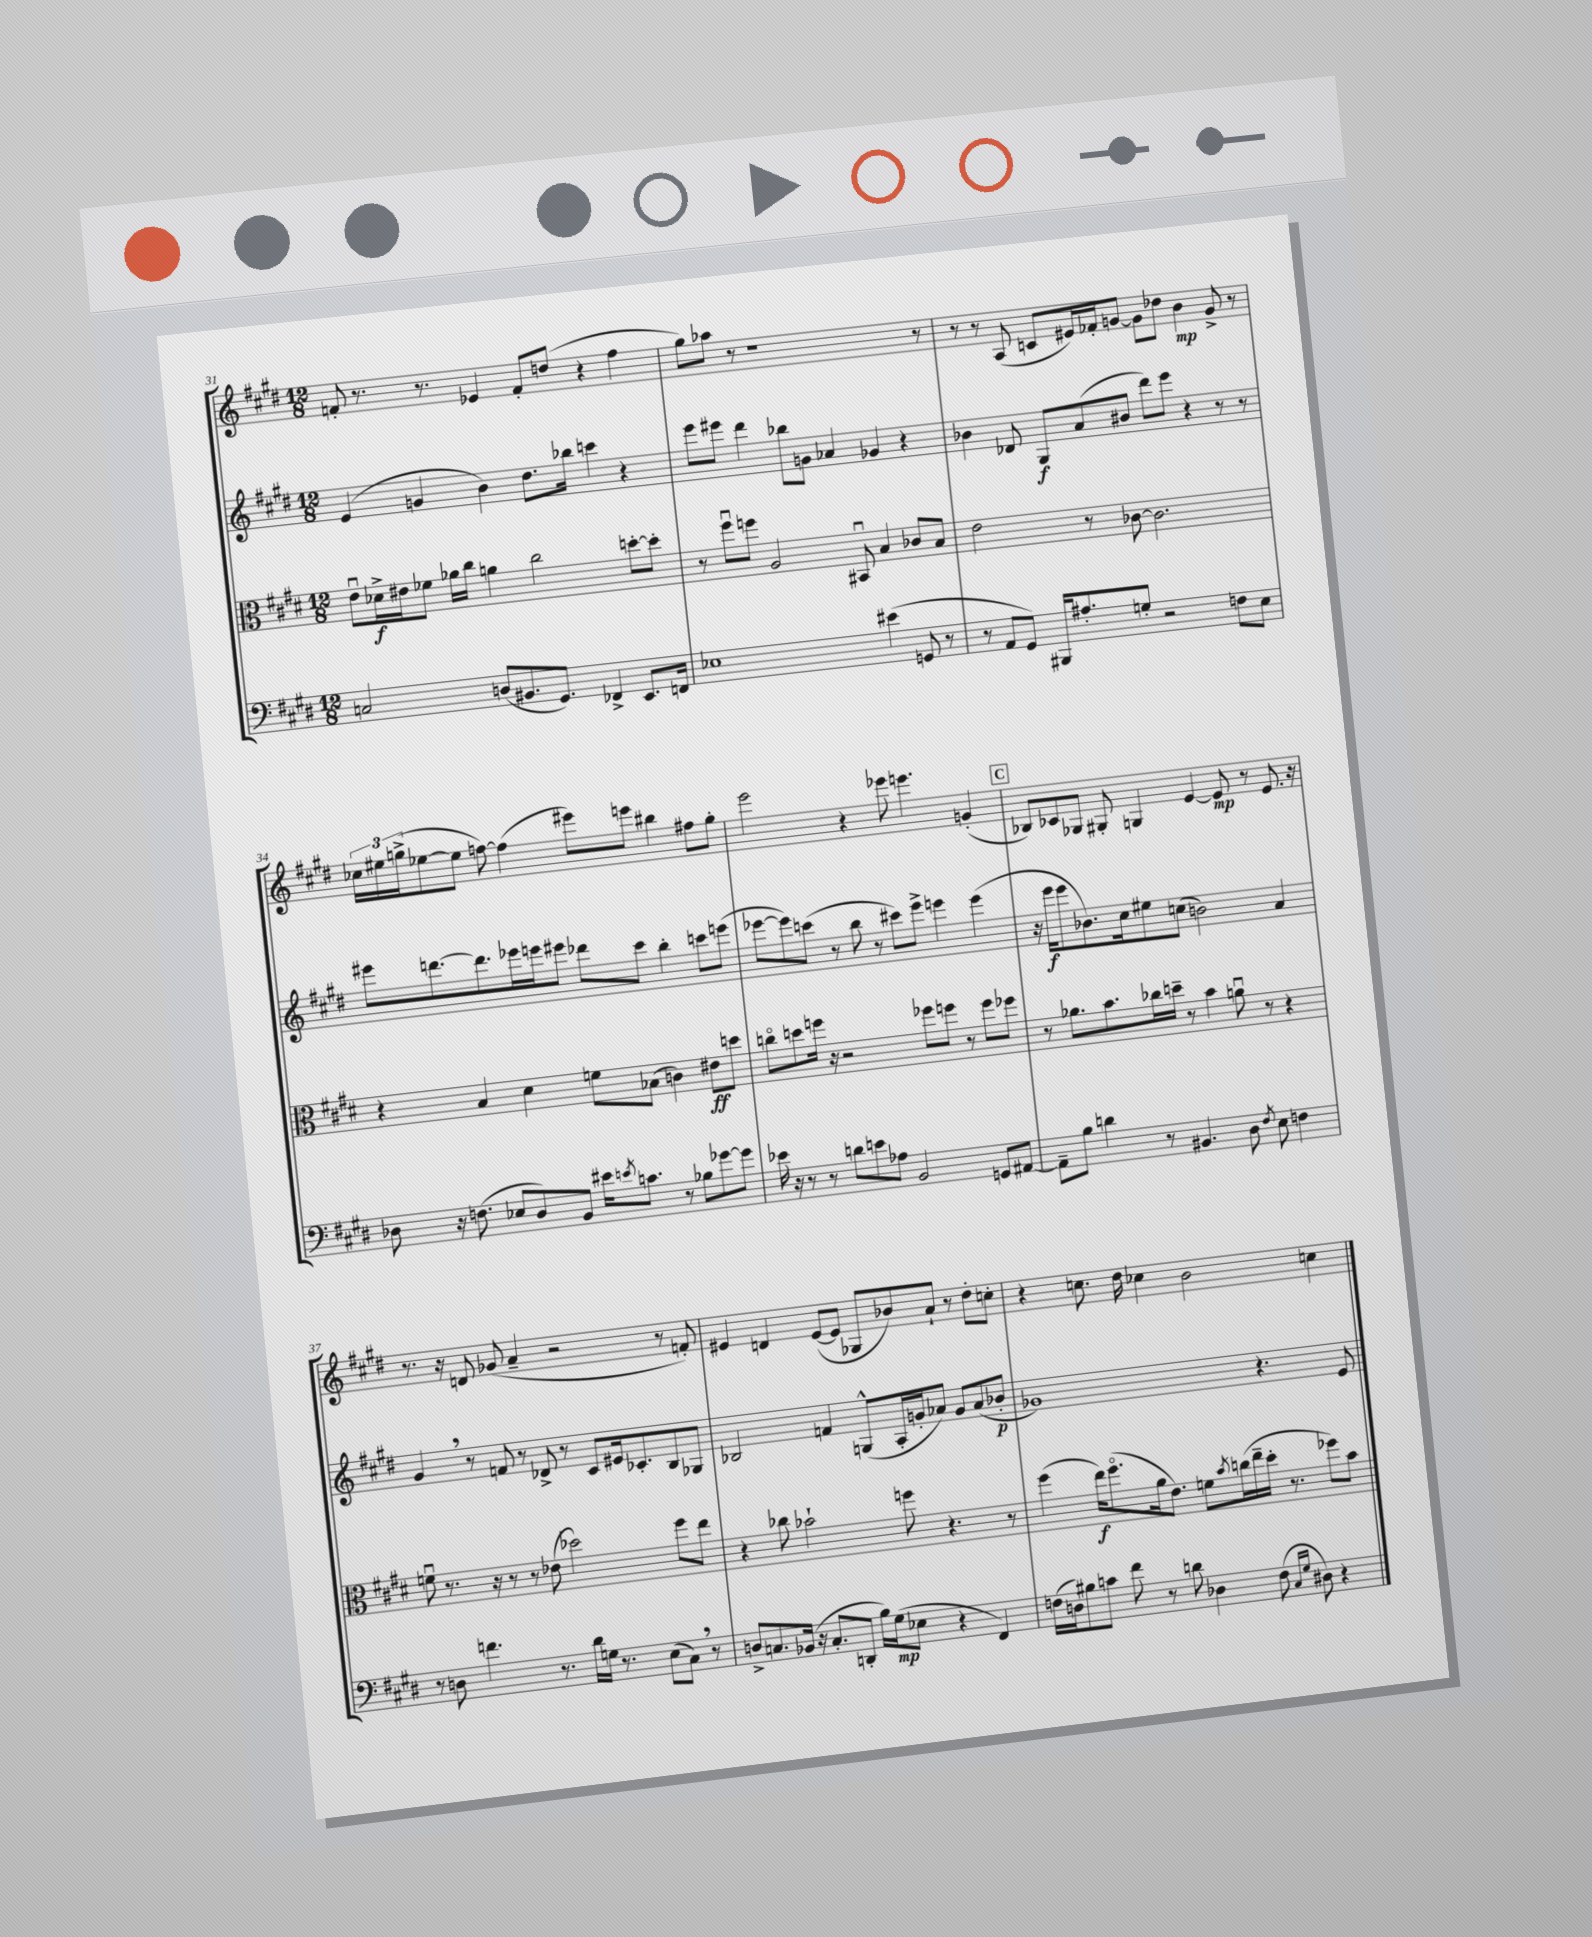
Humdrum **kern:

**kern	**kern	**kern	**kern
*staff4	*staff3	*staff2	*staff1
*clefF4	*clefC3	*clefG2	*clefG2
*k[f#c#g#d#]	*k[f#c#g#d#]	*k[f#c#g#d#]	*k[f#c#g#d#]
*M12/8	*M12/8	*M12/8	*M12/8
2C	8eu	(4e	8f'
.	16d-^	.	8.r
.	16e#	.	.
.	8f-	4g	.
.	.	.	8.r
.	16a-	.	.
.	16cc#	.	.
(8D	4a	4b)	4e-
8.BB#	.	.	.
.	2cc#	8.dd#	8f'
8.GG#)	.	.	.
.	.	.	(8dd
.	.	16bb-	.
4FF-^	.	4ccc	4r
8.EE	[8dd'	4r	4ff#
.	8dd']	.	.
16FF	.	.	.
=	=	=	=
1E-	8r	8eee	8gg#)
.	8ff#u	8eee#	8aa-
.	8ff	4ddd#	8r
.	2A	.	1r
.	.	8bb-	.
.	.	8g	.
.	.	4a-	.
.	8BB#u	.	.
(4e#	4B	4g-	.
8GG	8c-	4r	.
8r	8B	.	8r
=	=	=	=
8r	2e	4b-	8r
8AA	.	.	8r
8GG#)	.	8d-	(8A
16BBB#	.	8G#	8c
8.A#'	.	.	.
.	8r	(8a	16e#)
.	.	.	16f-'
8G'	[8c-	8b#	[8g
2r	2.c-]	8ddd#)	8g]
.	.	8eee	8dd-
.	.	4r	4b
8F	.	8r	8g^
8E	.	8r	8r
=	=	=	=
8D-	4r	8eee#	24cc-
.	.	.	24ee#
.	.	.	(24gg^
16r	.	[8.ddd	[8ee-
(8.F	.	.	.
.	4B	.	8ee-]
.	.	8.ddd]	.
8E-	.	.	[8ff)
8D-)	4d#	16eee-	(4ff]
.	.	16eee	.
8BB	.	8eee#	.
16e#	8f	8ddd-	8eee#)
8qe	.	.	.
8.c	.	.	.
.	(8B-	8ccc#	8eee
8r	4c)	4bb'	4bb#
8B-	.	.	.
[8g-	8e#	8ccc	8ff#
8g-]	8dd	(8eee	8gg'
=	=	=	=
16e-	8cco	[8eee-	2eee
16r	.	.	.
8r	8dd	8eee-])	.
8r	16ff	(8ccc	.
.	16r	.	.
8d	2r	8r	.
8e	.	8bb	4r
8A-	.	8r	.
2BB	.	8ccc#)	8eee-
.	8ff-	8eee-^	4.eee
.	8ff	4eee	.
.	8r	.	.
8GG	8ff	(4eee	(4g'
[8AA#	8ff-	.	.
=	=	=	=
8AA#~]	8r	16r	8B-)
.	.	16eee	.
8B	8.a-	8eee	8c-
4d	.	8.b-)	8G-
.	8.b	.	.
.	.	.	8G#'
.	.	16cc#	.
8r	16cc-	8ee#	4G
.	16dd~	.	.
4.BB#	8r	(8cc	.
.	4b	2b)	[4e
8D#	8au	.	8e]
8qF#	.	.	.
8E	8r	.	8r
4F	4r	4a	8.e
.	.	.	16r
=	=	=	=
8r	8fu	4g#	8.r
8D	8.r	.	.
.	.	.	16r
4.f	.	8r	8d
.	16r	.	.
.	8r	8f	(8g-
.	8r	8r	4a~
8.r	(8e-	8d-^	.
.	2dd-)	8r	2r
16d#	.	.	.
16G	.	8c#	.
8.r	.	.	.
.	.	16e#	.
.	.	8.c-'	.
(8E	.	.	.
8C#)	8ff#	8B	8r
8r	8ee	8G-	8f')
=	=	=	=
8D^	4r	2B-	4e#
8.C	.	.	.
.	8cc-	.	4d
(16BB-	.	.	.
16r	2b-`	.	.
8.C'	.	.	.
.	.	4f	([8e#
8DD'	.	.	8e#]
16B)	.	(8G^^	8G-
(16G#	.	.	.
8E-	8ff	16A'	8b-)
.	.	16g'	.
4r	4.r	8a-)	8a`
.	.	8g	8r
4FF#)	.	(8a-	8dd#'
.	8r	8b-'	8cc'
=	=	=	=
(16F	(4ff#	1g-)	4r
16D)	.	.	.
8B#	.	.	.
8c	16ee)	.	8.cc
.	(8.ff#o	.	.
8f#	.	.	.
.	.	.	16dd#
8r	16a	.	4cc-
.	8.e)	.	.
8d	.	.	.
4D-	8f	.	2b
.	8qb	.	.
.	(16cc	.	.
.	16ee~	.	.
(8F	16dd#'	4.r	.
.	8.r	.	.
16qqC#	.	.	.
16qqG#	.	.	.
8D#)	.	.	.
4r	8ff-)	.	4cc
.	8b	8e	.
==	==	==	==
*-	*-	*-	*-
